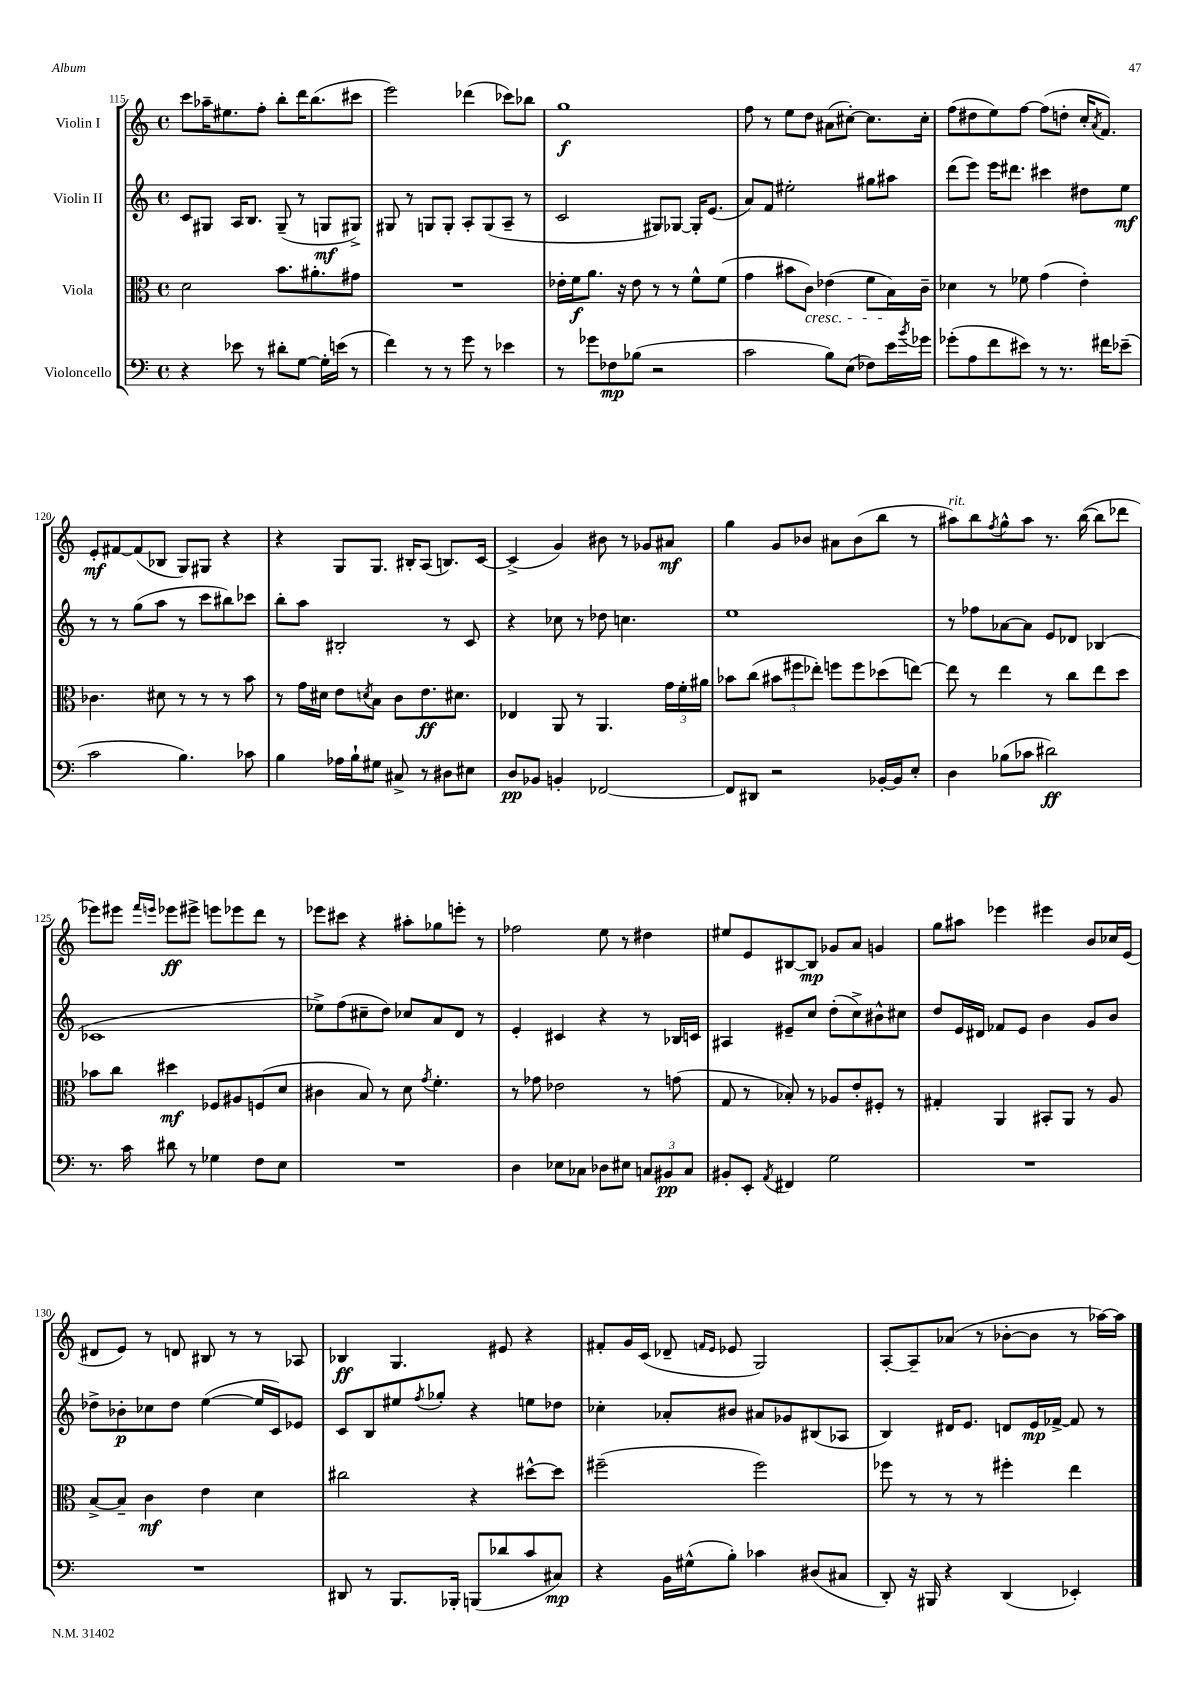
<<
\new StaffGroup <<
\new Staff = "s0" \with { instrumentName = "Violin I" } {
    \clef treble \key c \major \defaultTimeSignature \time 4/4
    c'''8 aes''16-- eis''8. f''8-. b''8-. d'''16 b''8.( cis'''8 |
    e'''2) des'''4( ces'''8) bes''8 |
    g''1\f |
    f''8 r8 e''8 d''8 ais'8( cis''8~-.) cis''8. cis''16-. |
    f''8( dis''8 e''8) f''8~ f''8( d''8-. c''16-. \acciaccatura { a'8 } f'8.) |
    e'8-.\mf fis'8~ fis'8( bes8 g8) gis8 r4 |
    r4 g8 g8. bis16-. a8( b8.) c'16~ |
    c'4->( g'4) bis'8 r8 ges'8 ais'8\mf |
    g''4 g'8 bes'8 ais'8 bes'8( b''8 r8 |
    ais''8^\markup { \italic "rit." }) b''8 \acciaccatura { f''8 } g''8-^ ais''8 r8. b''16~( b''8 des'''8 |
    ees'''8) eis'''8 \grace { f'''16 e'''16 } ees'''8\ff eis'''8-> e'''8 ees'''8 d'''8 r8 |
    ees'''8 cis'''8 r4 ais''8-. ges''8 e'''8-. r8 |
    fes''2 e''8 r8 dis''4 |
    eis''8 e'8 bis8~ bis8\mp ges'8 a'8 g'4 |
    g''8 ais''8 ees'''4 eis'''4 b'8 ces''16 e'16( |
    dis'8 e'8) r8 d'8 bis8 r8 r8 aes8 |
    bes4\ff g4. eis'8 r4 |
    fis'8-. g'16 c'16( des'8-- \grace { f'16 e'16 } ees'8 g2) |
    a8~-. a8-- aes'8( r8 bes'8~-. bes'8 r8 aes''16~) aes''16 \bar "|." |
}
\new Staff = "s1" \with { instrumentName = "Violin II" } {
    \clef treble \key c \major \defaultTimeSignature \time 4/4
    c'8 gis8 a16 b8. gis8--( r8 g8\mf gis8->) |
    gis8 r8 g8 g8-. a8-. g8( a8-- r8 |
    c'2 gis8) ges8~ ges16-. e'8.( |
    a'8) f'8 eis''2-. gis''8 ais''8 |
    d'''8( e'''8) e'''16 dis'''8. cis'''4 dis''8 e''8\mf |
    r8 r8 g''8( a''8 r8 c'''8 bis''8) ces'''8 |
    b''8-. a''8 bis2-. r8 c'8 |
    r4 ces''8 r8 des''8 c''4. |
    e''1 |
    r8 fes''8 aes'8~ aes'8 e'8 des'8 bes4( |
    ces'1 |
    ees''8->) f''8( cis''8-- d''8) ces''8 a'8 d'8 r8 |
    e'4-. cis'4 r4 r8 bes16 c'16 |
    ais4 eis'8-- c''8 d''8-.( c''8->) bis'8-^ cis''8 |
    d''8 e'16 dis'16 fes'8 e'8 b'4 g'8 b'8 |
    des''8-> bes'8-.\p ces''8 des''8 e''4~( e''16 c'16) ees'8 |
    c'8 b8 eis''8 \acciaccatura { f''8 } ges''8-. r4 e''8 des''8 |
    ces''4-. aes'8-. bis'8 ais'8 ges'8 bis8( aes8 |
    b4) dis'16 e'8. d'8 e'16\mp fes'16~-> fes'8 r8 \bar "|." |
}
\new Staff = "s2" \with { instrumentName = "Viola" } {
    \clef alto \key c \major \defaultTimeSignature \time 4/4
    d'2 b'8. ais'8.-. gis'8 |
    R1 |
    ees'16-. f'16\f a'8. r16 ees'8 r8 r8 f'8-^ f'8( |
    g'4 bis'8 c'8\cresc) ees'4( f'8 b16\!) c'16-- |
    des'4 r8 fes'8 g'4( e'4-.) |
    ces'4. dis'8 r8 r8 r8 b'8 |
    r8 g'16 dis'16 e'8 \acciaccatura { d'8 } b8 c'8 e'8.\ff dis'8. |
    ees4 a,8 r8 a,4. \tuplet 3/2 { g'16 f'16-. ais'16 } |
    bes'8 c''8( \tuplet 3/2 { bis'8 fis''8 ees''8-.) } f''8 f''8 des''8( e''8~) |
    e''8 r8 e''4 r8 c''8 e''8 d''8 |
    bes'8 c''8 dis''4\mf fes8 ais8 f8( d'8 |
    cis'4 b8) r8 d'8 \acciaccatura { g'8 } f'4.-. |
    r8 ges'8 ees'2 r8 g'8( |
    g8 r8 bes8-.) r8 aes8 e'8-. fis8-. r8 |
    gis4-. a,4 bis,8-. a,8 r8 a8 |
    b8~-> b8-- c'4\mf e'4 d'4 |
    cis''2 r4 dis''8~-^ dis''8 |
    fis''2--( fis''2) |
    fes''8 r8 r8 r8 fis''4-. e''4 \bar "|." |
}
\new Staff = "s3" \with { instrumentName = "Violoncello" } {
    \clef bass \key c \major \defaultTimeSignature \time 4/4
    r4 ees'8 r8 dis'8-. g8~ g16-. e'16( r8 |
    f'4) r8 r8 g'8 r8 ees'4 |
    r8 ges'8 fes8\mp bes8( r2 |
    c'2 b8) e8( fes8) e'16 \acciaccatura { b'8 } ges'16 |
    ges'8-.( a8 f'8 eis'8) r8 r8. fis'16 ees'8--( |
    c'2 b4.) ces'8 |
    b4 aes16 b16-! gis8 cis8-> r8 dis8 eis8 |
    d8\pp bes,8 b,4-. fes,2~ |
    fes,8 dis,8 r2 bes,16~-. bes,16 e8-. |
    d4 bes8( ces'8 dis'2\ff) |
    r8. c'16 dis'8 r8 ges4 f8 e8 |
    R1 |
    d4 ees8 ces8 des8 eis8 \tuplet 3/2 { c8 bis,8\pp c8 } |
    bis,8-. e,8-. \acciaccatura { a,8 } fis,4 g2 |
    R1 |
    R1 |
    dis,8 r8 b,,8. bes,,16-. b,,8( des'8 c'8 cis8\mp) |
    r4 b,16 gis16-^( b8-.) ces'4 dis8( cis8 |
    d,8-.) r16 bis,,16 r4 d,4( ees,4-.) \bar "|." |
}
>>
>>
\layout { \context { \Score currentBarNumber = #115 } }
